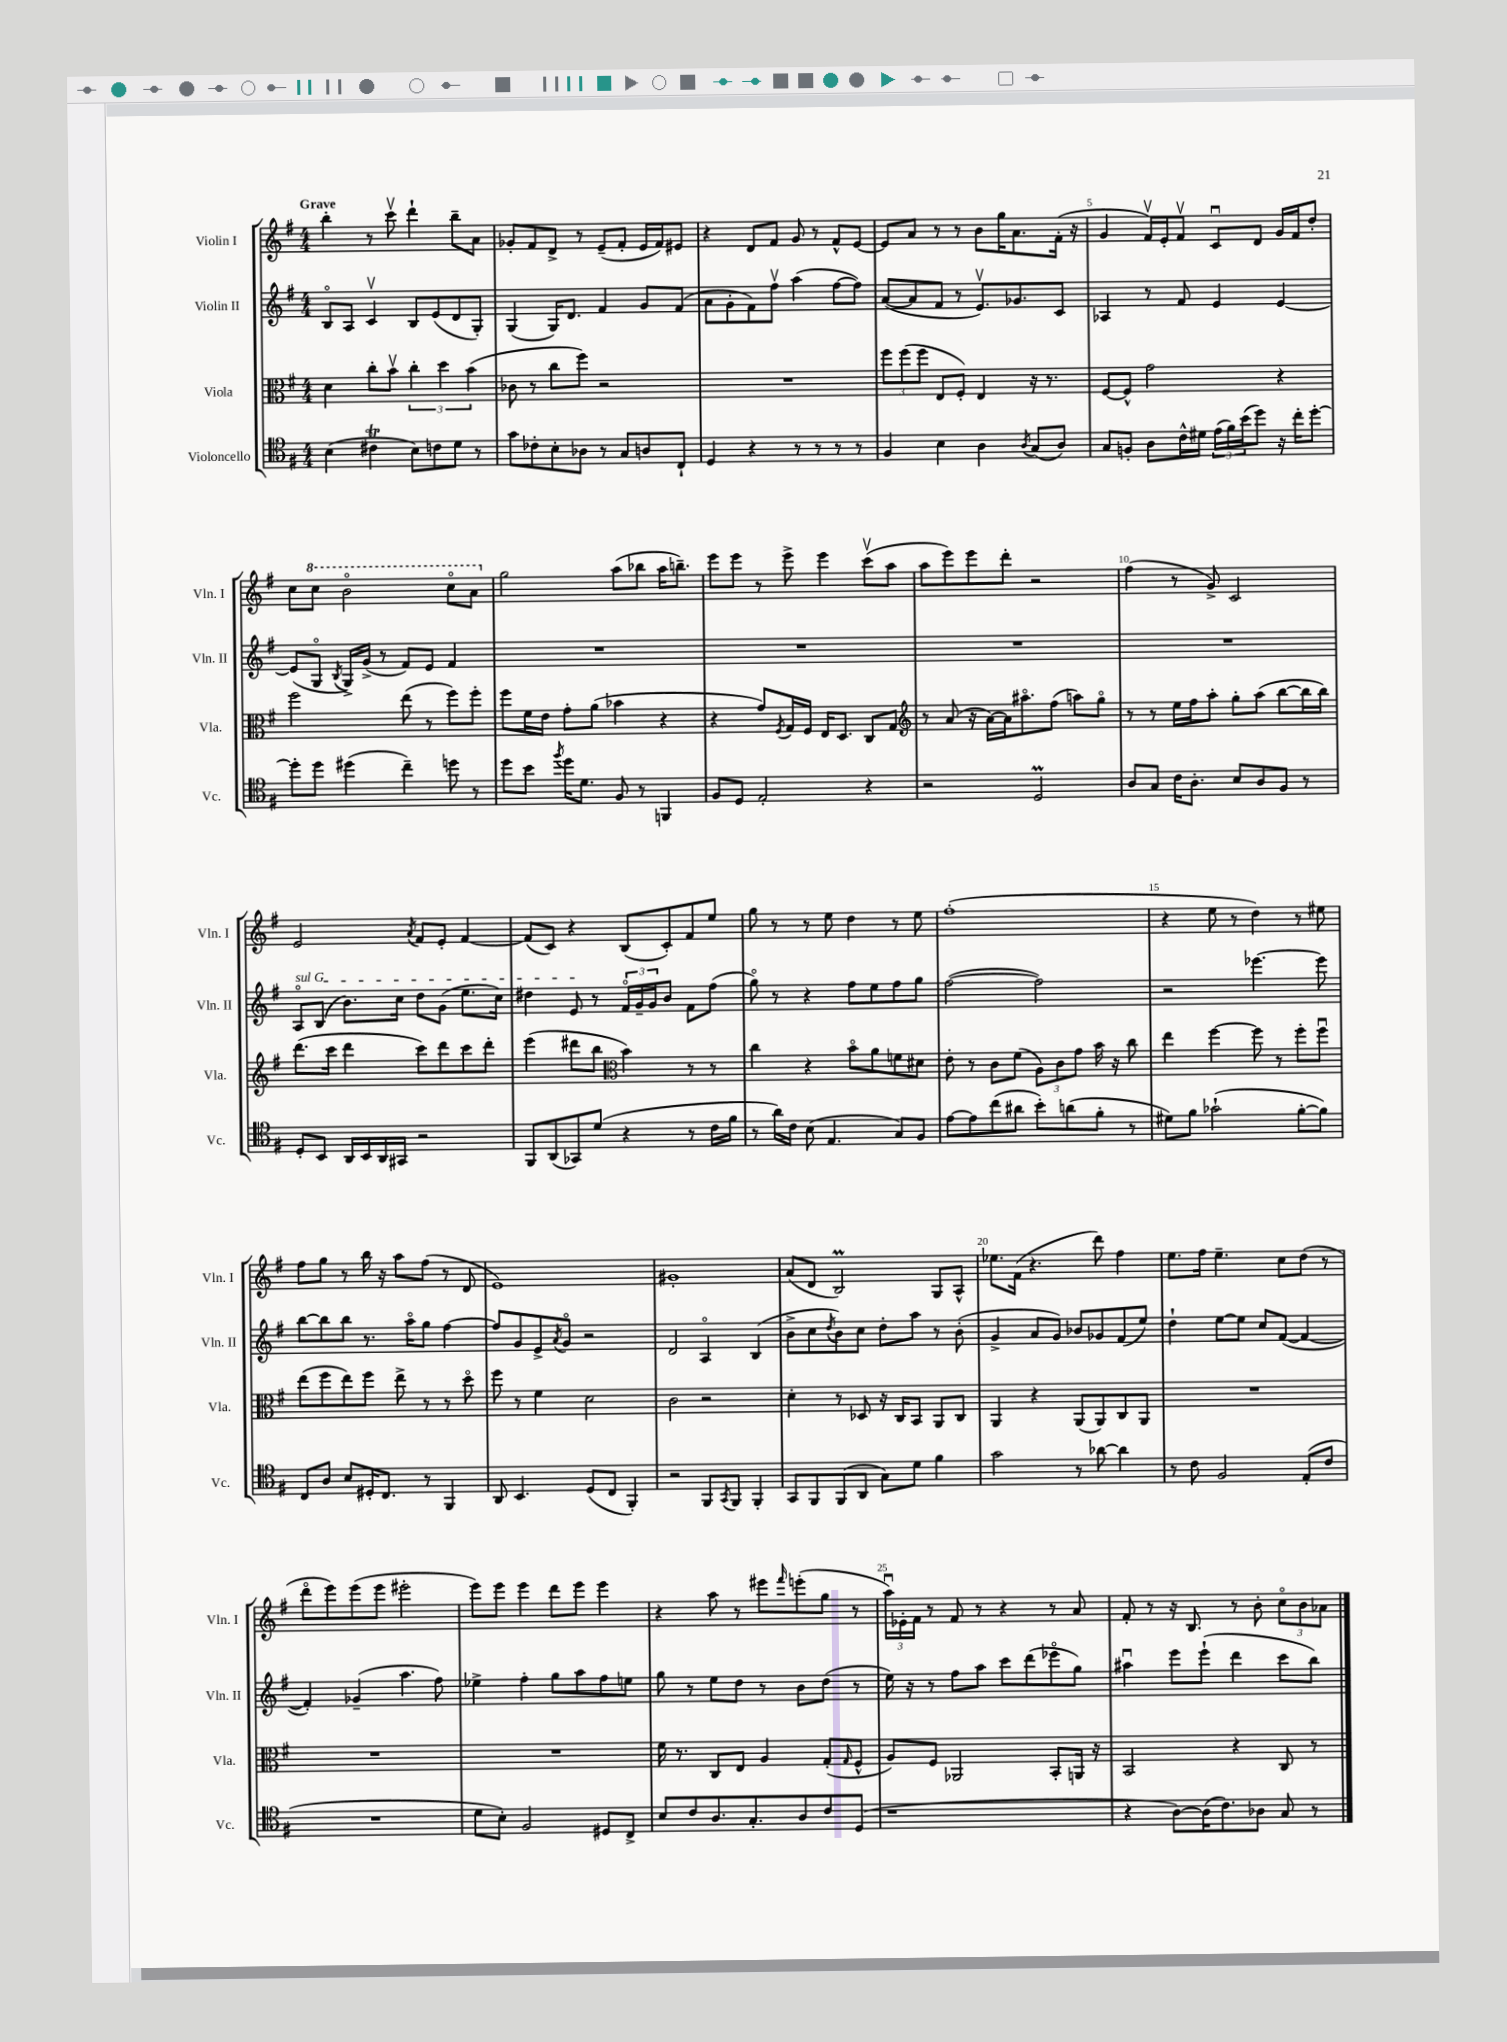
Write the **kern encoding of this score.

**kern	**kern	**kern	**kern
*staff4	*staff3	*staff2	*staff1
*clefC4	*clefC3	*clefG2	*clefG2
*k[f#]	*k[f#]	*k[f#]	*k[f#]
*M4/4	*M4/4	*M4/4	*M4/4
(4B\	4d\	8Bo/L	4bb'\
.	.	8A/J	.
4c#\	8cc'\L	4cv/	8r
.	8bv\J	.	8cccv\
8B\L)	6cc'\	8B/L	4ddd`\
8c\	.	(8e/	.
.	6dd\	.	.
8d\J	.	8d/	8bb~\L
.	(6b\	.	.
8r	.	8G'/J)	8a\J
=	=	=	=
8g\L	8c-\	(4G/	8g-'/L
8c-'\	8r	.	8f#/
8B'\	8cc\L	16G/LK)	8d^/J
.	.	8.d/J	.
8A-\J	8ff#\J)	.	8r
8r	2r	4f#/	(8e~/L
8G/L	.	.	8f#'/J
8A/	.	8g/L	16e/LL
.	.	.	16f#/J)
8C`/J	.	(8f#/J	8e#/J
=	=	=	=
4D/	1r	8a\L	4r
.	.	8g'\	.
4r	.	8f#\)	8d/L
.	.	8ff#v\J	8f#/J
8r	.	(4aa\	8g/
8r	.	.	8r
8r	.	[8ff#\L	8f#^^/L
8r	.	8ff#\]J)	[8e/J
=	=	=	=
4F#/	12ff#\L	([8a/L	8e/]L
.	(12ff#\	.	.
.	.	8a/]	8a/J
.	12ff#\J	.	.
4B\	8E/L	8f#/J	8r
.	8F#'/J)	8r	8r
4A\	4E/	8.ev/L)	8b\L
.	.	.	16gg\K
.	.	8.g-/	8.a\
8qA/	.	.	.
(8G/L	16r	.	.
.	8.r	.	.
8A/J)	.	8c/J	(16f#'\Jk
.	.	.	16r
=	=	=	=
8G/L	[8F#/L	4A-/	4g/
8F'/J	8F#^^/]J	.	.
8A\L	2g\	8r	16f#v/LL)
.	.	.	16e'/J
16c^^\L	.	8f#/	8f#v/J
16d#\JJ	.	.	.
(24e\LL	.	4e/	8cu/L
24f#\)	.	.	.
(24b\J	.	.	.
8dd\J)	.	.	8d/J
16r	4r	[4e/	16g/LL
16cc'\LK	.	.	16f#/J
[8dd'\J	.	.	8dd'/J
=	=	=	=
8dd'\]L	2ff#\	(8e/]L	8cc\L
8dd\J	.	8Go/J	8ccc\J
.	.	8qB/	.
(4dd#\	.	16G^/LL)	2bbo\
.	.	(16g^/JJ	.
.	.	8r	.
4cc~\)	(8ee\	8f#/L)	.
.	8r	8e/J	.
8dd\	8ff#\L)	4f#/	8ccco\L
8r	8ff#'\J	.	8aa\J
=	=	=	=
8dd\L	8ff#\L	1r	2gg\
8b\J	16f#\L	.	.
.	16e\JJ	.	.
8qff#/	.	.	.
16dd\LK	8g'\L	.	.
8.d\J	.	.	.
.	(8a\J	.	.
8F#/	4b-\	.	(8aa\L
8r	.	.	8bb-\J
4FF/	4r	.	16aa\LK
.	.	.	8.bb~\J)
=	=	=	=
8F#/L	4r	1r	8eee\L
8D/J	.	.	8eee\J
2E'/	8g/L)	.	8r
.	8qF#/	.	.
.	16G/L	.	8eee^\
.	16F#/JJ	.	.
.	16E/LK	.	4eee\
.	8.D/J	.	.
4r	8C/L	.	(8cccv\L
.	8G/J	.	8aa\J
=	=	=	=
*	*clefG2	*	*
2r	8r	1r	8aa\L
.	(8a/	.	8eee\)
.	16r	.	8eee\
.	[16a\LL)	.	.
.	16a\]J	.	8ddd'\J
.	8.aa#o\	.	.
2D/	.	.	2r
.	(8ff#\J	.	.
.	8aa\L)	.	.
.	8ggo\J	.	.
=	=	=	=
8A/L	8r	1r	(4ff#\
8G/J	8r	.	.
16c\LK	16ee\LL	.	8r
8.A'\J	16ff#\J	.	.
.	8aa'\J	.	8g^/)
8B/L	8gg'\L	.	2c/
8A/	(8aa\J	.	.
8F#/J	[8bb\L	.	.
8r	16bb\]L	.	.
.	16bb\JJ)	.	.
=	=	=	=
8D'/L	(8.ddd\L	8Ao/L	2e/
8BB/J	.	(8B/J	.
.	16ccc\Jk	.	.
16AA/LL	4ddd\	8.b\L)	.
16BB/	.	.	.
16AA/	.	.	.
16GG#/JJ	.	16cc\Jk	.
.	.	.	8qa/
2r	8ccc\L)	8dd\L	8f#/L
.	8ddd\	(8g\J	8e'/J
.	8ccc\	8.ee\L	[4f#/
.	8ddd'\J	.	.
.	.	16cc\Jk)	.
=	=	=	=
8FF#/L	(4eee\	4dd#\	(8f#/]L
(8AA/	.	.	8c/J)
8GG-/)	8ddd#\L	8e/	4r
(8d/J	8bb\J	8r	.
*	*clefC3	*	*
4r	4b\)	24f#o/LL	(8B/L
.	.	24g~/	.
.	.	24g/J	.
.	.	8b/J	8c'/)
8r	8r	8f#\L	8f#/
16c\LL	8r	(8ff#\J	8ee/J
16f#\JJ	.	.	.
=	=	=	=
8r	4cc\	8ggo\)	8gg\
16a\LL)	.	8r	8r
16c\JJ	.	.	.
(8B\	4r	4r	8r
4.E/	.	.	8ee\
.	8bo\L	8ff#\L	4dd\
.	8a\	8ee\	.
8G/L)	8f\	8ff#\	8r
8F#/J	8d#\J	8gg\J	8ee\
=	=	=	=
[8e\L	8e'\	([2ff#\	(1ff#'
8e\]	8r	.	.
(8cc\	8c\L	.	.
8a#\J	(8f#\J	.	.
8b'\L)	12A\L)	2ff#\])	.
.	12c\	.	.
(8a\	.	.	.
.	12g\J	.	.
8f#'\J	16b\	.	.
.	16r	.	.
8r	8cc\	.	.
=	=	=	=
8d#\L)	4ee\	2r	4r
8f#\J	.	.	.
(2g-`\	[4ff#\	.	8ee\
.	.	.	8r
.	8ff#\]	[4.eee-\	4dd\)
.	8r	.	.
[8f#'\L	8ff#'\L	.	8r
8f#\]J)	8ff#u\J	8eee-\]	8ee#\
=	=	=	=
8C/L	(8ee\L	[8bb\L	8ff#\L
8A/J	8ff#\	8bb\]	8gg\J
8B/L	8ee\)	8bb\J	8r
16D#'/K	8ff#\J	8.r	16bb\
8.C/J	.	.	16r
.	8ee^\	.	8aa\L
.	.	16aao\LK	.
8r	8r	8gg\J	(8ff#\J
4FF#/	8r	[4ff#\	8r
.	8ddo\	.	8d/
=	=	=	=
8AA/	8ff#\	8ff#/]L	1e)
4.BB/	8r	8g/	.
.	4f#\	8e^/	.
.	.	8qa/	.
.	.	8go/J	.
(8D/L	2d\	2r	.
8C/J	.	.	.
4FF#'/)	.	.	.
=	=	=	=
2r	2c\	2d/	1g#'
8FF#/L	2r	4Ao/	.
8qGG/	.	.	.
8FF#/J	.	.	.
4FF#'/	.	(4B/	.
=	=	=	=
8GG/L	4d'\	8b^\L	(8a/L
8FF#/	.	8cc\	8d/J
.	.	8qdd/	.
(8FF#/	8r	8b\)	2B/)
8AA/J	8D-/	8cc\J	.
8G\L)	16r	8dd'\L	.
.	16C/LK	.	.
8d\J	8BB/J	8aa\J	.
4f#\	8AA/L	8r	8G/L
.	8C/J	(8b'\	8A^^/J
=	=	=	=
2g\	4AA/	4g^/	8.ee-\L
.	.	.	(16f#\Jk
.	4r	8a/L	4.r
.	.	8g/J)	.
8r	(8AA/L	8b-/L	.
[8a-\	8AA/)	8g-/	8ddd\)
4a-\]	8C/	(8f#/	4ff#\
.	8AA/J	8ee/J)	.
=	=	=	=
8r	1r	4dd`\	8.ee\L
8c\	.	.	.
.	.	.	16ff#\Jk
2F#/	.	[8ee\L	4.ee~\
.	.	8ee\]J	.
.	.	8cc/L	.
.	.	([8f#/J	8cc\L
(8E'/L	.	4f#/_	(8dd\J
8c/J	.	.	8r
=	=	=	=
1r	1r	4f#'/])	8dddo\L
.	.	.	8eee\)
.	.	(4g-~/	(8eee\
.	.	.	8eee\J
.	.	4.aa\	2eee#'\
.	.	8ff#\)	.
=	=	=	=
8d\L	1r	4ee-^\	8eee\L)
8B'\J)	.	.	8eee\J
2F#/	.	4ff#'\	4eee\
.	.	8gg\L	8ddd\L
.	.	8aa\	8eee\J
8D#/L	.	8ff#\	4eee\
8C^/J	.	8ee\J	.
=	=	=	=
8B/L	16f#\	8gg\	4r
.	8.r	.	.
8c/	.	8r	.
8.A/	8C/L	8ee\L	8aa\
.	8E/J	8dd\J	8r
8.G'/	.	.	.
.	4A/	8r	8eee#\L
.	.	.	16qqfff#/
8A/	.	8b\L	(8eee'\
8c/	(8G'/L	(8dd\J	8gg\J
.	16qqG/	.	.
(8D/J	8F#^^/J	8r	8r
=	=	=	=
1r	8A/L)	16ee\)	24aau\LL)
.	.	.	24e-'\
.	.	16r	.
.	.	.	24f#\JJ
.	8F#/J	8r	8r
.	2AA-/	8ff#\L	8f#/
.	.	8aa\J	8r
.	.	8ccc\L	4r
.	.	(8ddd\	.
.	8BB'/L	8eee-o\	8r
.	16AA/Jk	8gg\J)	8a/
.	16r	.	.
=	=	=	=
4r	2BB/	4aa#u\	8f#'/
.	.	.	8r
[8A\L)	.	8eee\L	16r
.	.	.	8.B/
(16A\]K	.	(8eee`\J	.
8.c\)	.	.	.
.	4r	4ddd\	8r
8A-\J	.	.	8b'\
8G/	8C/	8ccc\L	12cco\L
.	.	.	12b\
8r	8r	8bb\J)	.
.	.	.	12a-\J
==	==	==	==
*-	*-	*-	*-
